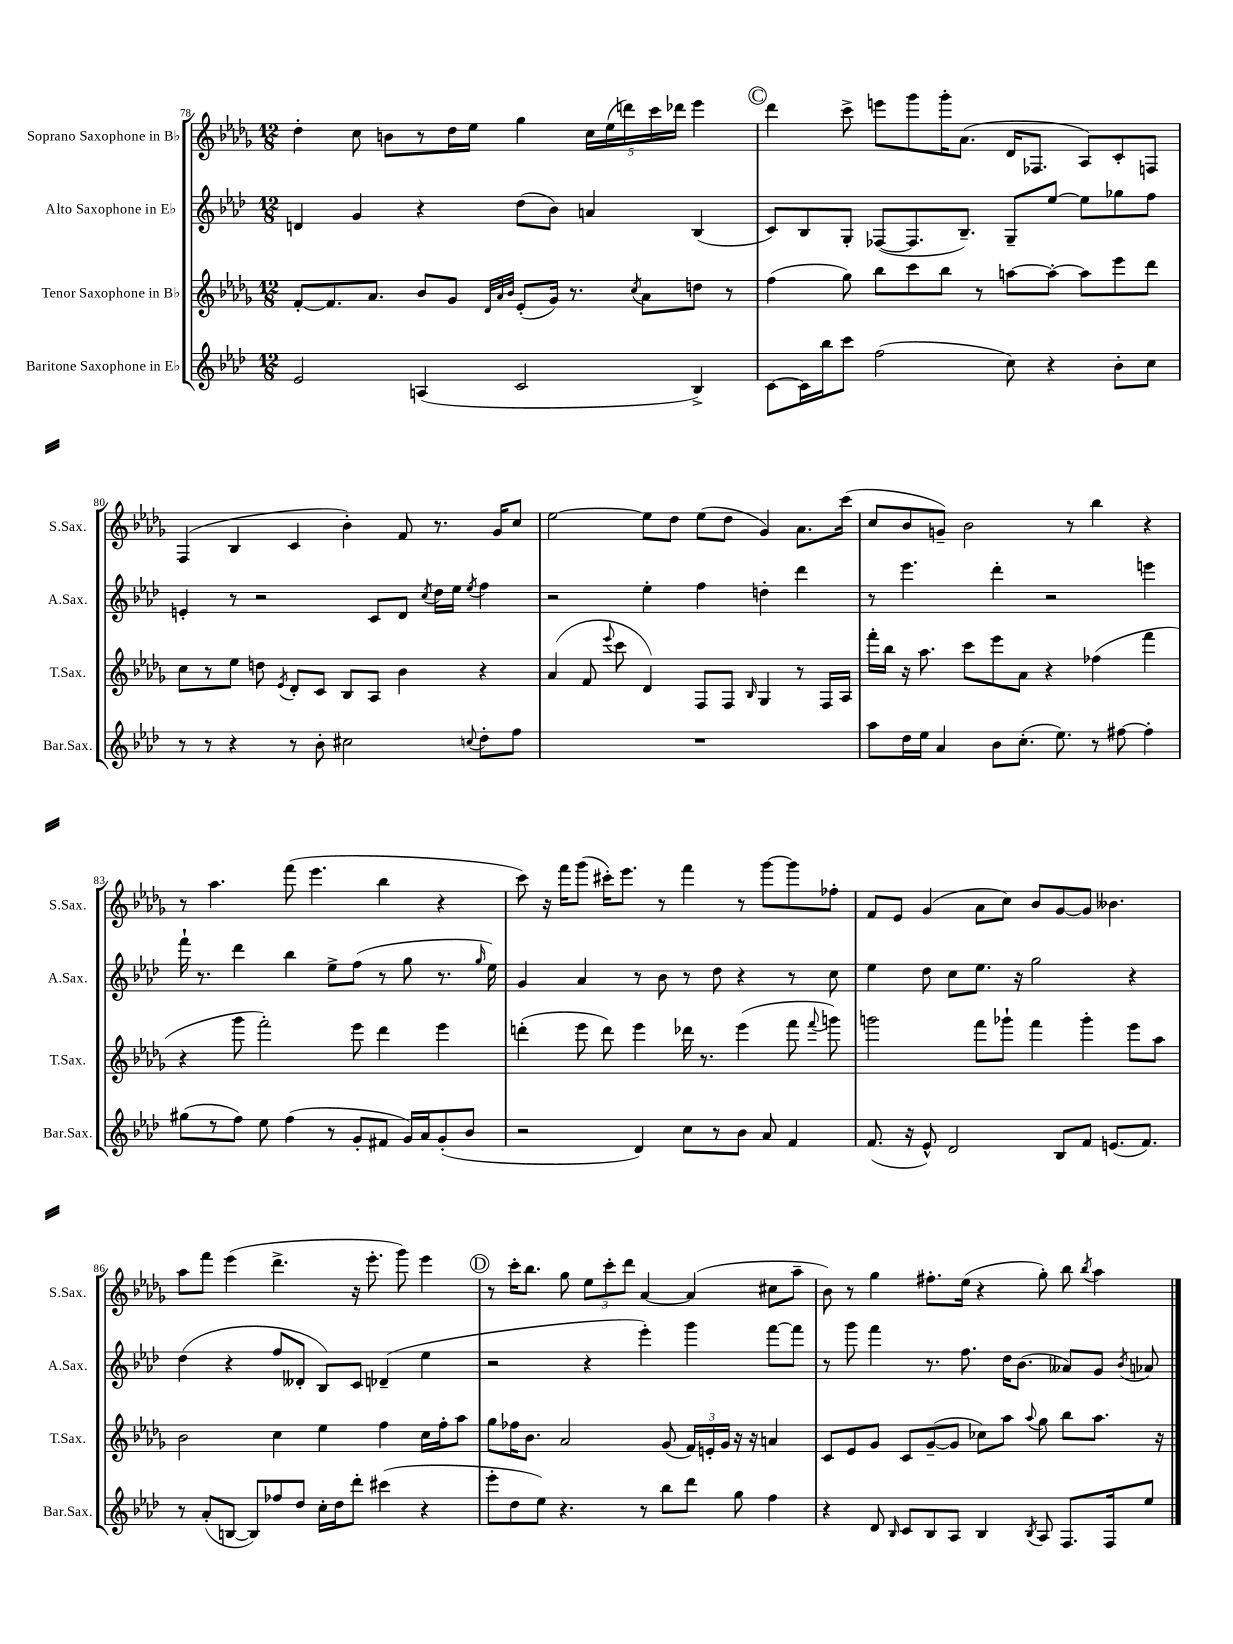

**kern	**kern	**kern	**kern
*part4	*part3	*part2	*part1
*staff4	*staff3	*staff2	*staff1
*I"Baritone Saxophone in E♭	*I"Tenor Saxophone in B♭	*I"Alto Saxophone in E♭	*I"Soprano Saxophone in B♭
*I'Bar.Sax.	*I'T.Sax.	*I'A.Sax.	*I'S.Sax.
*clefG2	*clefG2	*clefG2	*clefG2
*k[b-e-a-d-]	*k[b-e-a-d-g-]	*k[b-e-a-d-]	*k[b-e-a-d-g-]
*M12/8	*M12/8	*M12/8	*M12/8
=78	=78	=78	=78
2e-/	[8f'/L	4dn/	4dd-'\
.	8.f/]	.	.
.	.	4g/	8cc\
.	8.a-/J	.	.
.	.	.	8bn\L
(4An/	8b-/L	4r	8r
.	8g-/J	.	16dd-\L
.	.	.	16ee-\JJ
.	32qqd-/LLL	.	.
.	32qqa-/	.	.
.	32qqb-/JJJ	.	.
2c/	(8e-'/L	(8dd-\L	4gg-\
.	16g-/Jk)	8b-\J)	.
.	8.r	.	.
.	.	4an/	20cc\LL
.	.	.	(20ee-\
.	.	.	20dddn\)
.	8qcc/	.	.
.	8a-\L	.	.
.	.	.	20ccc\
.	.	.	20ddd-X\JJ
4B-^/)	8ddn\J	(4B-/	4eee-\
.	8r	.	.
!!LO:REH:place=s1:t=C
=79	=79	=79	=79
[8c\L	(4ff\	8c/L)	4ddd-\
16c\L]	.	8B-/	.
16bb-\J	.	.	.
8ccc\J	8gg-\)	8G'/J	8ccc^\
(2ff\	8bb-\L	([8F-X/L	8eeen\L
.	8ccc\	8.F-/]	8ggg-\
.	8bb-\J	.	16ggg-'\K
.	.	8.B-~/J)	(8.a-\J
.	8r	.	.
8cc\)	[8aan\L	8G~/L	16d-/KL
.	.	.	8.F-X/J
4r	8aa'\J_	[8ee-/J	.
.	8aa\L]	8ee-\L]	8A-/L)
8b-'\L	8eee-\	8gg-X\	8c'/
8cc\J	8ddd-\J	8ff\J	8Fn/J
!!LO:LB:g=z
=80	=80	=80	=80
8r	8cc\L	4en'/	(4F/
8r	8r	.	.
4r	8ee-\J	8r	4B-/
.	8ddn\	2r	.
.	8qe-/	.	.
8r	8d-'/L	.	4c/
8b-'\	8c/J	.	.
2cc#X\	8B-/L	.	4b-'\)
.	8A-/J	8c/L	.
.	4b-\	8d-/J	8f/
.	.	8qcc/	.
.	.	16dd-\LL	8.r
.	.	16ee-\JJ	.
8qqccn/	.	8qee-/	.
8dd-'\L	4r	4ff\	.
.	.	.	16g-/KL
8ff\J	.	.	8cc/J
=81	=81	=81	=81
1.r	(4a-/	2r	[2ee-\
.	8f/	.	.
.	8qqeee-/	.	.
.	8ccc\	.	.
.	4d-/)	4ee-'\	8ee-\L]
.	.	.	8dd-\J
.	8F/L	4ff\	(8ee-\L
.	8F/J	.	8dd-\J
.	16qqB-/	.	.
.	4G-/	4ddn'\	4g-/)
.	8r	4ddd-\	8.a-\L
.	16F/LL	.	.
.	16A-/JJ	.	(16ccc\Jk
=82	=82	=82	=82
8aa-\L	16fff'\LL	8r	8cc/L
.	16bb-\JJ	.	.
16dd-\L	16r	4.eee-\	8b-/
16ee-\JJ	8.aa-\	.	.
4a-/	.	.	8gn~/J)
.	8ccc\L	.	2b-\
8b-\L	8eee-\	4ddd-'\	.
(8.cc'\J	8a-\J	.	.
.	4r	2r	.
8.ee-\)	.	.	.
.	.	.	8r
8r	(4ff-X\	.	4bb-\
[8ff#X\	.	.	.
4ff#'\]	4fff\	4eeen\	4r
!!LO:LB:g=z
=83	=83	=83	=83
(8gg#X\L	4r	16fff`\	8r
.	.	8.r	.
8r	.	.	4.aa-\
8ff\J)	8ggg-\	4ddd-\	.
8ee-\	2fff'\)	.	.
(4ff\	.	4bb-\	(8fff\
.	.	.	4.eee-\
8r	.	8ee-^\L	.
8g'/L	8eee-\	(8ff\J	.
8f#X/J	4ddd-\	8r	4bb-\
16g/LL)	.	8gg\	.
16a-/J	.	.	.
(8g'/	4eee-\	8.r	4r
8b-/J	.	.	.
.	.	16qqgg/	.
.	.	16ee-\)	.
=84	=84	=84	=84
2r	(4dddn'\	4g/	8ccc\)
.	.	.	16r
.	.	.	16fff\KL
.	8eee-\	4a-/	(8ggg-\J
.	8ddd\)	.	16ccc#X'\KL)
.	.	.	8.eee-\J
4d-/)	4eee-\	8r	.
.	.	8b-\	8r
8cc\L	16ddd-X\	8r	4fff\
.	8.r	.	.
8r	.	8dd-\	.
8b-\J	(4eee-\	4r	8r
8a-/	.	.	[8ggg-\L
4f/	8fff\	8r	8ggg-\]
.	8qqfff/	.	.
.	8gggn\)	8cc\	8ff-X'\J
=85	=85	=85	=85
(8.f/	2gggn\	4ee-\	8f/L
.	.	.	8e-/J
16r	.	.	.
8e-^^/)	.	8dd-\	(4g-/
2d-/	.	8cc\L	.
.	8fff\L	8.ee-\J	8a-\L
.	8ggg-X`\J	.	8cc\J)
.	.	16r	.
.	4fff\	2gg\	8b-/L
8B-/L	.	.	[8g-/
8f/J	4ggg-'\	.	8g-/J]
(8.en/L	.	.	4.b--X\
.	8eee-\L	4r	.
8.f/J)	.	.	.
.	8aa-\J	.	.
!!LO:LB:g=z
=86	=86	=86	=86
8r	2b-\	(4dd-\	8aa-\L
(8a-'/L	.	.	8fff\J
[8Bn/J	.	4r	(4eee-\
8B/L])	.	.	.
8ff-X/	4cc\	8ff/L	4.ddd-^\
8dd-/J	.	8d--X'/J	.
16cc'\LL	4ee-\	8B-/L)	.
16dd-\J	.	.	.
8ddd-'\J	.	8c/J	16r
.	.	.	8.eee-'\
(4ccc#X\	4ff\	(4d-X~/	.
.	.	.	8ggg-\)
4r	16cc\LL	4ee-\	4eee-\
.	16ff'\J	.	.
.	8aa-\J	.	.
!!LO:REH:place=s1:t=D
=87	=87	=87	=87
8eee-'\L	8gg-\L	2r	8r
8dd-\	16ff-X\K	.	16ccc'\KL
.	8.b-\J	.	8.bb-\J
8ee-\J)	.	.	.
4.r	2a-/	.	8gg-\
.	.	4r	12ee-\L
.	.	.	12ccc'\
.	.	.	12ddd-\J
8r	.	4eee-'\)	[4a-/
8bb-\L	(8g-/	.	.
8ddd-\J	24f/LL)	4ggg\	(4a-/]
.	24en'/	.	.
.	24g-/JJ	.	.
8gg\	16r	.	.
.	16r	.	.
4ff\	4an/	[8fff\L	8cc#X\L
.	.	8fff\J]	8aa-~\J
=88	=88	=88	=88
4r	8c/L	8r	8b-\)
.	8e-/	8ggg\	8r
8d-/	8g-/J	4fff\	4gg-\
16qqB-/	.	.	.
8c/L	8c/L	.	.
8B-/	([8g-~/	8.r	8.ff#X'\L
8A-/J	8g-/J]	.	.
.	.	8.ff\	(16ee-\Jk
4B-/	8cc-X\L)	.	4r
.	8aa-\J	16dd-\KL	.
.	.	(8.b-\J	.
8qB-/	8qqaa-/	.	.
8A-/	8gg-\	.	8gg-'\)
8.F/L	8bb-\L	8a--X/L)	8bb-\
.	.	.	8qbb-/
.	8.aa-\J	8g/J	4aa-\
16F/k	.	.	.
.	.	8qb-/	.
8ee-/J	.	8a-X/	.
.	16r	.	.
==	==	==	==
*-	*-	*-	*-
